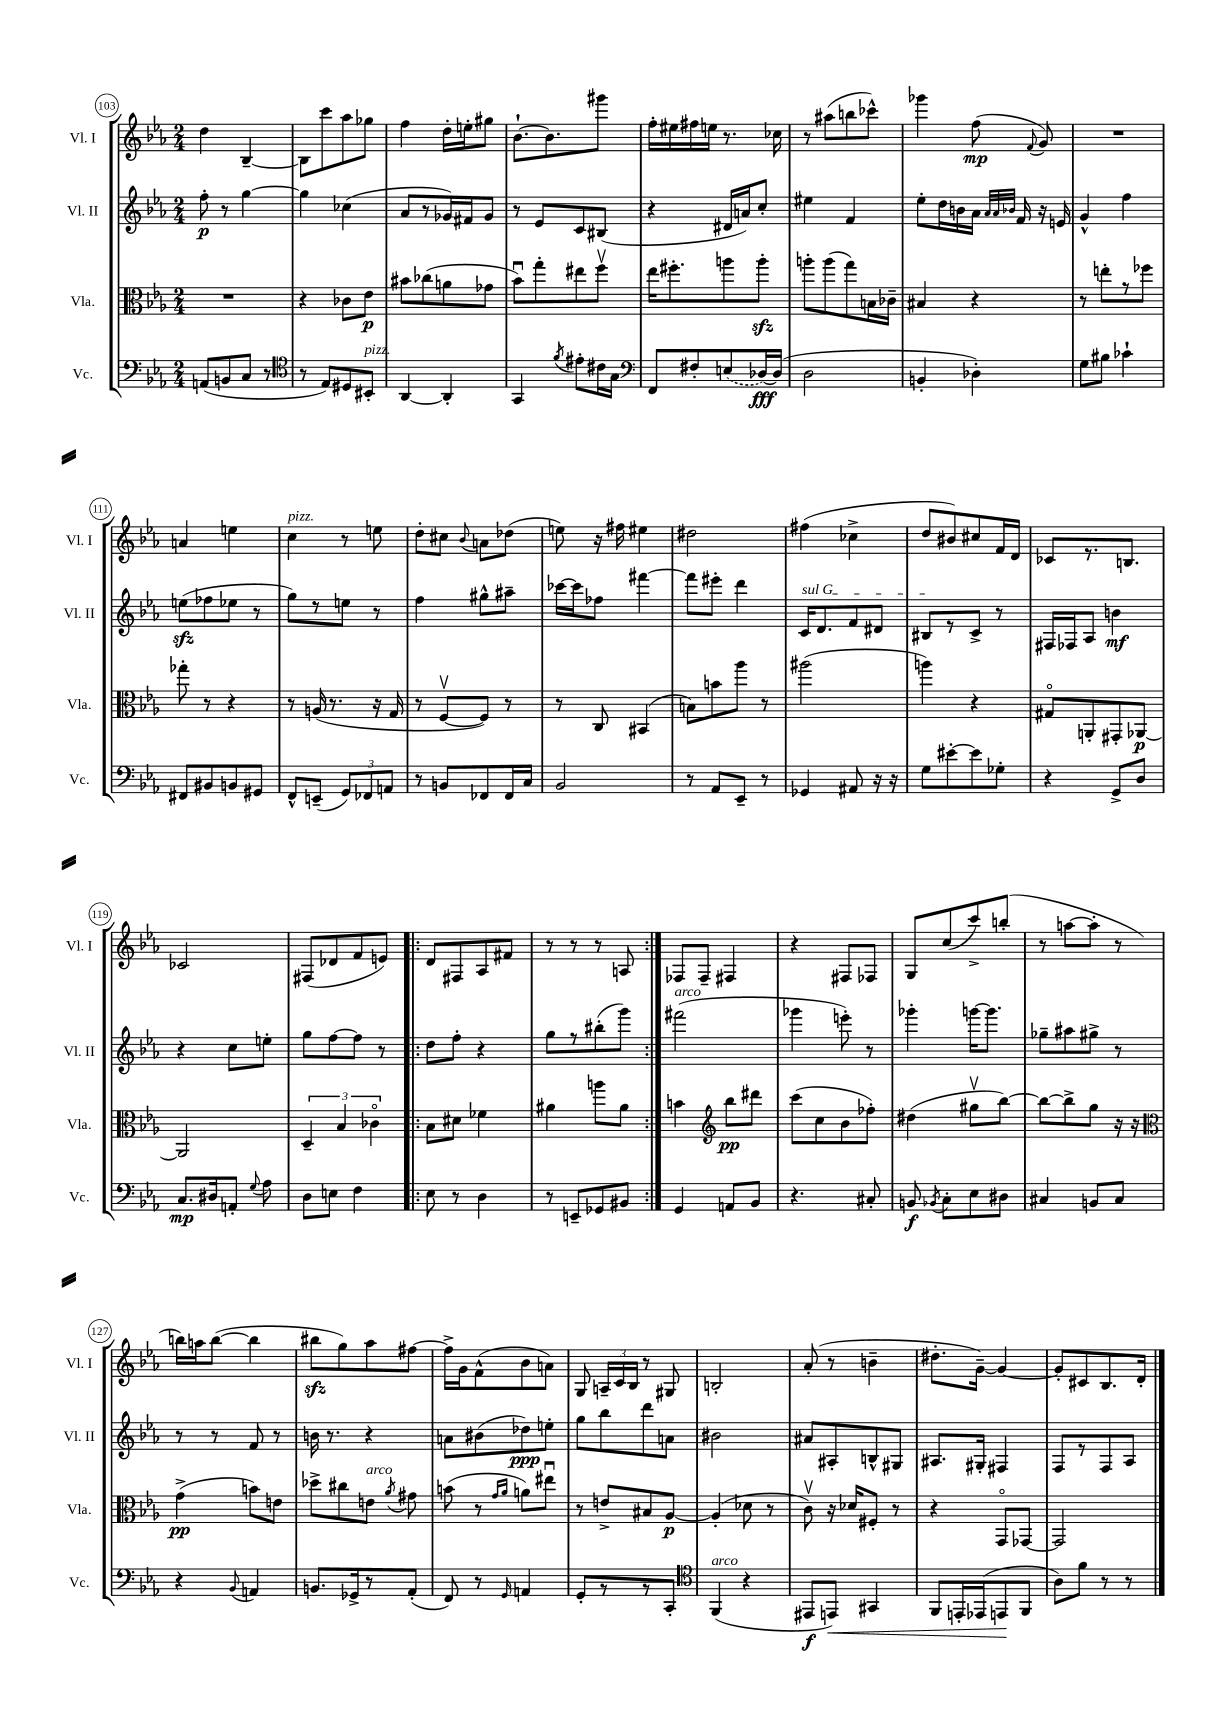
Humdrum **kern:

**kern	**dynam	**kern	**dynam	**kern	**dynam	**kern	**dynam
*part4	*part4	*part3	*part3	*part2	*part2	*part1	*part1
*staff4	*staff4	*staff3	*staff3	*staff2	*staff2	*staff1	*staff1
*I"Vc.	*	*I"Vla.	*	*I"Vl. II	*	*I"Vl. I	*
*I'Vc.	*	*I'Vla.	*	*I'Vl. II	*	*I'Vl. I	*
*clefF4	*	*clefC3	*	*clefG2	*	*clefG2	*
*k[b-e-a-]	*	*k[b-e-a-]	*	*k[b-e-a-]	*	*k[b-e-a-]	*
*M2/4	*	*M2/4	*	*M2/4	*	*M2/4	*
=103	=103	=103	=103	=103	=103	=103	=103
(8AAn/L	.	2r	.	8ff'\	p	4dd\	.
8BBn/	.	.	.	8r	.	.	.
8C/J	.	.	.	[4gg\	.	[4B-~/	.
8r	.	.	.	.	.	.	.
=104	=104	=104	=104	=104	=104	=104	=104
*clefC4	*	*	*	*	*	*	*
8r	.	4r	.	4gg\]	.	8B-\L]	.
8E-/L)	.	.	.	.	.	8ccc\	.
8D#X/	.	8c-X\L	.	(4cc-X\	.	8aa-\	.
!LO:TX:a:i:t=pizz.	!	!	!	!	!	!	!
8BB#X'/J	.	8e-\J	p	.	.	8gg-X\J	.
=105	=105	=105	=105	=105	=105	=105	=105
[4AA-/	.	8b#X\L	.	8a-/L	.	4ff\	.
.	.	(8cc-X\	.	8r	.	.	.
4AA-'/]	.	8an\	.	16g-X/L)	.	16dd'\LL	.
.	.	.	.	16f#X/J	.	16een'\J	.
.	.	8g-X\J	.	8g-/J	.	8gg#X\J	.
=106	=106	=106	=106	=106	=106	=106	=106
4GG/	.	8b-u\L)	.	8r	.	[8.b-`\L	.
.	.	8gg'\	.	8e-/L	.	.	.
.	.	.	.	.	.	8.b-\]	.
8qf/	.	.	.	.	.	.	.
8e#X'\L	.	8ee#X\	.	8c/	.	.	.
16c#X\L	.	8ffv\J	.	(8B#X/J	.	8ggg#X\J	.
16G\JJ	.	.	.	.	.	.	.
=107	=107	=107	=107	=107	=107	=107	=107
*clefF4	*	*	*	*	*	*	*
8FF/L	.	16ee-\KL	.	4r	.	16ff'\LL	.
.	.	8.ff#X'\	.	.	.	16ee#X\	.
8F#X'/	.	.	.	.	.	16ff#X\	.
.	.	.	.	.	.	16een\JJ	.
(8En/	.	8aan\	.	16d#X/LL	.	8.r	.
.	.	.	.	16an/J)	.	.	.
[16D-X/L)	fff	8aazz'\J	.	8cc'/J	.	.	.
(16D-/JJ]	.	.	.	.	.	16cc-X\	.
=108	=108	=108	=108	=108	=108	=108	=108
2D\	.	8aan'\L	.	4ee#X\	.	8r	.
.	.	(8aa\	.	.	.	(8aa#X\L	.
.	.	8gg\)	.	4f/	.	8bbn\	.
.	.	16Bn\L	.	.	.	8ccc-X^^\J)	.
.	.	16c-X~\JJ	.	.	.	.	.
=109	=109	=109	=109	=109	=109	=109	=109
4BBn'/	.	4B#X/	.	8ee-'\L	.	4ggg-X\	.
.	.	.	.	16dd\L	.	.	.
.	.	.	.	16bn\	.	.	.
4D-X'\)	.	4r	.	16a-\JJ	.	(8ff\	mp
.	.	.	.	32qqa-/LLL	.	.	.
.	.	.	.	32qqa-/	.	.	.
.	.	.	.	32qqb-X/JJJ	.	.	.
.	.	.	.	16f/	.	.	.
.	.	.	.	.	.	8qqf/	.
.	.	.	.	16r	.	8g/)	.
.	.	.	.	16en/	.	.	.
=110	=110	=110	=110	=110	=110	=110	=110
8G\L	.	8r	.	4g^^/	.	2r	.
8B#X\J	.	8een'\L	.	.	.	.	.
4c-X`\	.	8r	.	4ff\	.	.	.
.	.	8ff-X\J	.	.	.	.	.
!!LO:LB:g=z
=111	=111	=111	=111	=111	=111	=111	=111
8FF#X/L	.	8gg-X'\	.	(8eenzz\L	.	4an/	.
8BB#X/	.	8r	.	8ff-X\	.	.	.
8BBn/	.	4r	.	8ee-X\J	.	4een\	.
8GG#X/J	.	.	.	8r	.	.	.
=112	=112	=112	=112	=112	=112	=112	=112
!	!	!	!	!	!	!LO:TX:a:i:t=pizz.	!
8FF^^/L	.	8r	.	8gg\L)	.	4cc\	.
(8EEn~/J	.	(16An/	.	8r	.	.	.
.	.	8.r	.	.	.	.	.
12GG/L)	.	.	.	8een\J	.	8r	.
12FF-X/	.	.	.	.	.	.	.
.	.	16r	.	8r	.	8een\	.
12AAn/J	.	.	.	.	.	.	.
.	.	16G/	.	.	.	.	.
=113	=113	=113	=113	=113	=113	=113	=113
8r	.	8r	.	4ff\	.	8dd'\L	.
8BBn/L	.	[8Fv/L	.	.	.	8cc#X\J	.
.	.	.	.	.	.	8qqb-/	.
8FF-X/	.	8F/J])	.	8gg#X^^\L	.	8an\L	.
16FF-/L	.	8r	.	8aa#X~\J	.	(8dd-X\J	.
16C/JJ	.	.	.	.	.	.	.
=114	=114	=114	=114	=114	=114	=114	=114
2BB-/	.	8r	.	[16ccc-X\LL	.	8een\)	.
.	.	.	.	16ccc-\J]	.	.	.
.	.	8C/	.	8ff-X\J	.	16r	.
.	.	.	.	.	.	16ff#X\	.
.	.	(4BB#X/	.	[4fff#X\	.	4ee#X\	.
=115	=115	=115	=115	=115	=115	=115	=115
8r	.	8Bn\L)	.	8fff#\L]	.	2dd#X\	.
8AA-/L	.	8bn\	.	8eee#X'\J	.	.	.
8EE-~/J	.	8aa-\J	.	4ddd\	.	.	.
8r	.	8r	.	.	.	.	.
=116	=116	=116	=116	=116	=116	=116	=116
!	!	!	!	!LO:TX:a:i:t=sul G	!	!	!
4GG-X/	.	(2aa#X\	.	16c/KL	.	(4ff#X\	.
.	.	.	.	8.d/	.	.	.
8AA#X/	.	.	.	8f/	.	4cc-X^\	.
16r	.	.	.	8d#X/J	.	.	.
16r	.	.	.	.	.	.	.
=117	=117	=117	=117	=117	=117	=117	=117
8G\L	.	4aan\)	.	8B#X/L	.	8dd/L	.
[8e#X'\	.	.	.	8r	.	8b#X/)	.
8e#\]	.	4r	.	8c^/J	.	8cc#X/	.
8G-X'\J	.	.	.	8r	.	16f/L	.
.	.	.	.	.	.	16d/JJ	.
=118	=118	=118	=118	=118	=118	=118	=118
4r	.	8G#X/L	.	16F#X/LL	.	8c-X/L	.
.	.	.	.	16F-X/J	.	.	.
.	.	8AAn'/	.	8A-/J	.	8.r	.
8GG^/L	.	8GG#X'/	.	4bn\	mf	.	.
.	.	.	.	.	.	8.Bn/J	.
8D/J	.	[8AA-X/J	p	.	.	.	.
!!LO:LB:g=z
=119	=119	=119	=119	=119	=119	=119	=119
8.C/L	mp	2AA-/]	.	4r	.	2c-X/	.
16D#X/k	.	.	.	.	.	.	.
8AAn'/J	.	.	.	8cc\L	.	.	.
8qqG/	.	.	.	.	.	.	.
8A-\	.	.	.	8een'\J	.	.	.
=120	=120	=120	=120	=120	=120	=120	=120
8D\L	.	6D~/	.	8gg\L	.	(8F#X/L	.
8En\J	.	.	.	[8ff\	.	8d-X/	.
.	.	6B-/	.	.	.	.	.
4F\	.	.	.	8ff\J]	.	8f/	.
.	.	6c-X\	.	.	.	.	.
.	.	.	.	8r	.	8en/J)	.
=121!|:	=121!|:	=121!|:	=121!|:	=121!|:	=121!|:	=121!|:	=121!|:
8E-\	.	8B-\L	.	8dd\L	.	8d/L	.
8r	.	8d#X\J	.	8ff'\J	.	8F#X/	.
4D\	.	4f-X\	.	4r	.	8A-/	.
.	.	.	.	.	.	8f#X/J	.
=122	=122	=122	=122	=122	=122	=122	=122
8r	.	4a#X\	.	8gg\L	.	8r	.
8EEn~/L	.	.	.	8r	.	8r	.
8GG-X/	.	8aan\L	.	(8bb#X'\	.	8r	.
8BB#X/J	.	8a#\J	.	8ggg\J)	.	8An/	.
=123:|!	=123:|!	=123:|!	=123:|!	=123:|!	=123:|!	=123:|!	=123:|!
!	!	!	!	!LO:TX:a:i:t=arco	!	!	!
4GG/	.	4bn\	.	(2fff#X\	.	8F-X/L	.
.	.	.	.	.	.	8F-~/J	.
*	*	*clefG2	*	*	*	*	*
8AAn/L	.	8bb-\L	pp	.	.	4F#X/	.
8BB-/J	.	8ddd#X\J	.	.	.	.	.
=124	=124	=124	=124	=124	=124	=124	=124
4.r	.	(8ccc\L	.	4ggg-X\	.	4r	.
.	.	8cc\	.	.	.	.	.
.	.	8b-\	.	8eeen'\)	.	8F#X/L	.
8C#X'/	.	8ff-X'\J)	.	8r	.	8F-X/J	.
=125	=125	=125	=125	=125	=125	=125	=125
8BBn/	f	(4dd#X\	.	4ggg-X'\	.	8G/L	.
8qBB-X/	.	.	.	.	.	.	.
8C'\L	.	.	.	.	.	(8cc/	.
8E-\	.	8gg#Xv\L	.	[16gggn\KL	.	8ccc^/)	.
.	.	.	.	8.ggg\J]	.	.	.
8D#X\J	.	[8bb-\J)	.	.	.	(8bbn'/J	.
=126	=126	=126	=126	=126	=126	=126	=126
4C#X/	.	8bb-\L_	.	8gg-X~\L	.	8r	.
.	.	8bb-^\]	.	8aa#X\	.	[8aan\L	.
8BBn/L	.	8gg\J	.	8gg#X^\J	.	8aa'\J]	.
8C#/J	.	16r	.	8r	.	8r	.
.	.	16r	.	.	.	.	.
!!LO:LB:g=z
=127	=127	=127	=127	=127	=127	=127	=127
*	*	*clefC3	*	*	*	*	*
4r	.	(4g^\	pp	8r	.	16bbn\LL)	.
.	.	.	.	.	.	16aan\J	.
.	.	.	.	8r	.	([8bb\J	.
8qqBB-/	.	.	.	.	.	.	.
4AAn/	.	8bn\L)	.	8f/	.	4bb\]	.
.	.	8en\J	.	8r	.	.	.
=128	=128	=128	=128	=128	=128	=128	=128
8.BBn/L	.	8dd-X^\L	.	16bn\	.	8bb#Xzz\L	.
.	.	.	.	8.r	.	.	.
.	.	8cc#X\	.	.	.	8gg\)	.
16GG-X^/k	.	.	.	.	.	.	.
!	!	!LO:TX:a:i:t=arco	!	!	!	!	!
8r	.	8en\J	.	4r	.	8aa-\	.
.	.	8qa-/	.	.	.	.	.
(8AA-'/J	.	8g#X\	.	.	.	[8ff#X\J	.
=129	=129	=129	=129	=129	=129	=129	=129
8FF/)	.	(8bn\	.	8an\L	.	16ff#^\LL]	.
.	.	.	.	.	.	16g\J	.
8r	.	8r	.	(8b#X\	.	(8f^^\	.
.	.	16qqg/LL	.	.	.	.	.
16qqGG/	.	16qqa-/JJ	.	.	.	.	.
4AAn/	.	8an\L)	.	8dd-X\)	ppp	8b-\	.
.	.	8ee#Xu\J	.	8een'\J	.	8an\J)	.
=130	=130	=130	=130	=130	=130	=130	=130
8GG'/L	.	8r	.	8gg\L	.	8G/	.
8r	.	8en^/L	.	8bb-\	.	24An~/LL	.
.	.	.	.	.	.	24c/	.
.	.	.	.	.	.	24B-/JJ	.
8r	.	8B#X/	.	8ddd\	.	8r	.
8CC'/J	.	[8A-/J	p	8an\J	.	8G#X/	.
=131	=131	=131	=131	=131	=131	=131	=131
*clefC4	*	*	*	*	*	*	*
!LO:TX:a:i:t=arco	!	!	!	!	!	!	!
(4FF/	.	(4A-'/]	.	2b#X\	.	2Bn'/	.
4r	.	8d-X\	.	.	.	.	.
.	.	8r	.	.	.	.	.
=132	=132	=132	=132	=132	=132	=132	=132
8EE#X/L	f	8cv\)	.	8a#X/L	.	(8a-'/	.
!	!LO:HP:b	!	!	!	!	!	!
8EEn/J)	<	16r	.	8A#X'/	.	8r	.
.	.	16d-X/KL	.	.	.	.	.
4GG#X/	.	8F#X'/J	.	8Bn^^/	.	4bn~\	.
.	.	8r	.	8G#X/J	.	.	.
=133	=133	=133	=133	=133	=133	=133	=133
8FF/L	.	4r	.	8.A#X/L	.	8.dd#X'\L	.
16EEn'/L	.	.	.	.	.	.	.
(16EE-X/J	.	.	.	16G#X'/Jk	.	[16g~\Jk)	.
8EEn/	.	8GG/L	.	4F#X/	.	4g/_	.
8FF/J	[	[8GG-X/J	.	.	.	.	.
=134	=134	=134	=134	=134	=134	=134	=134
8A-\L)	.	2GG-/]	.	8F/L	.	8g'/L]	.
8f\J	.	.	.	8r	.	8c#X/	.
8r	.	.	.	8F/	.	8.B-/	.
8r	.	.	.	8A-/J	.	.	.
.	.	.	.	.	.	16d'/Jk	.
==	==	==	==	==	==	==	==
*-	*-	*-	*-	*-	*-	*-	*-
